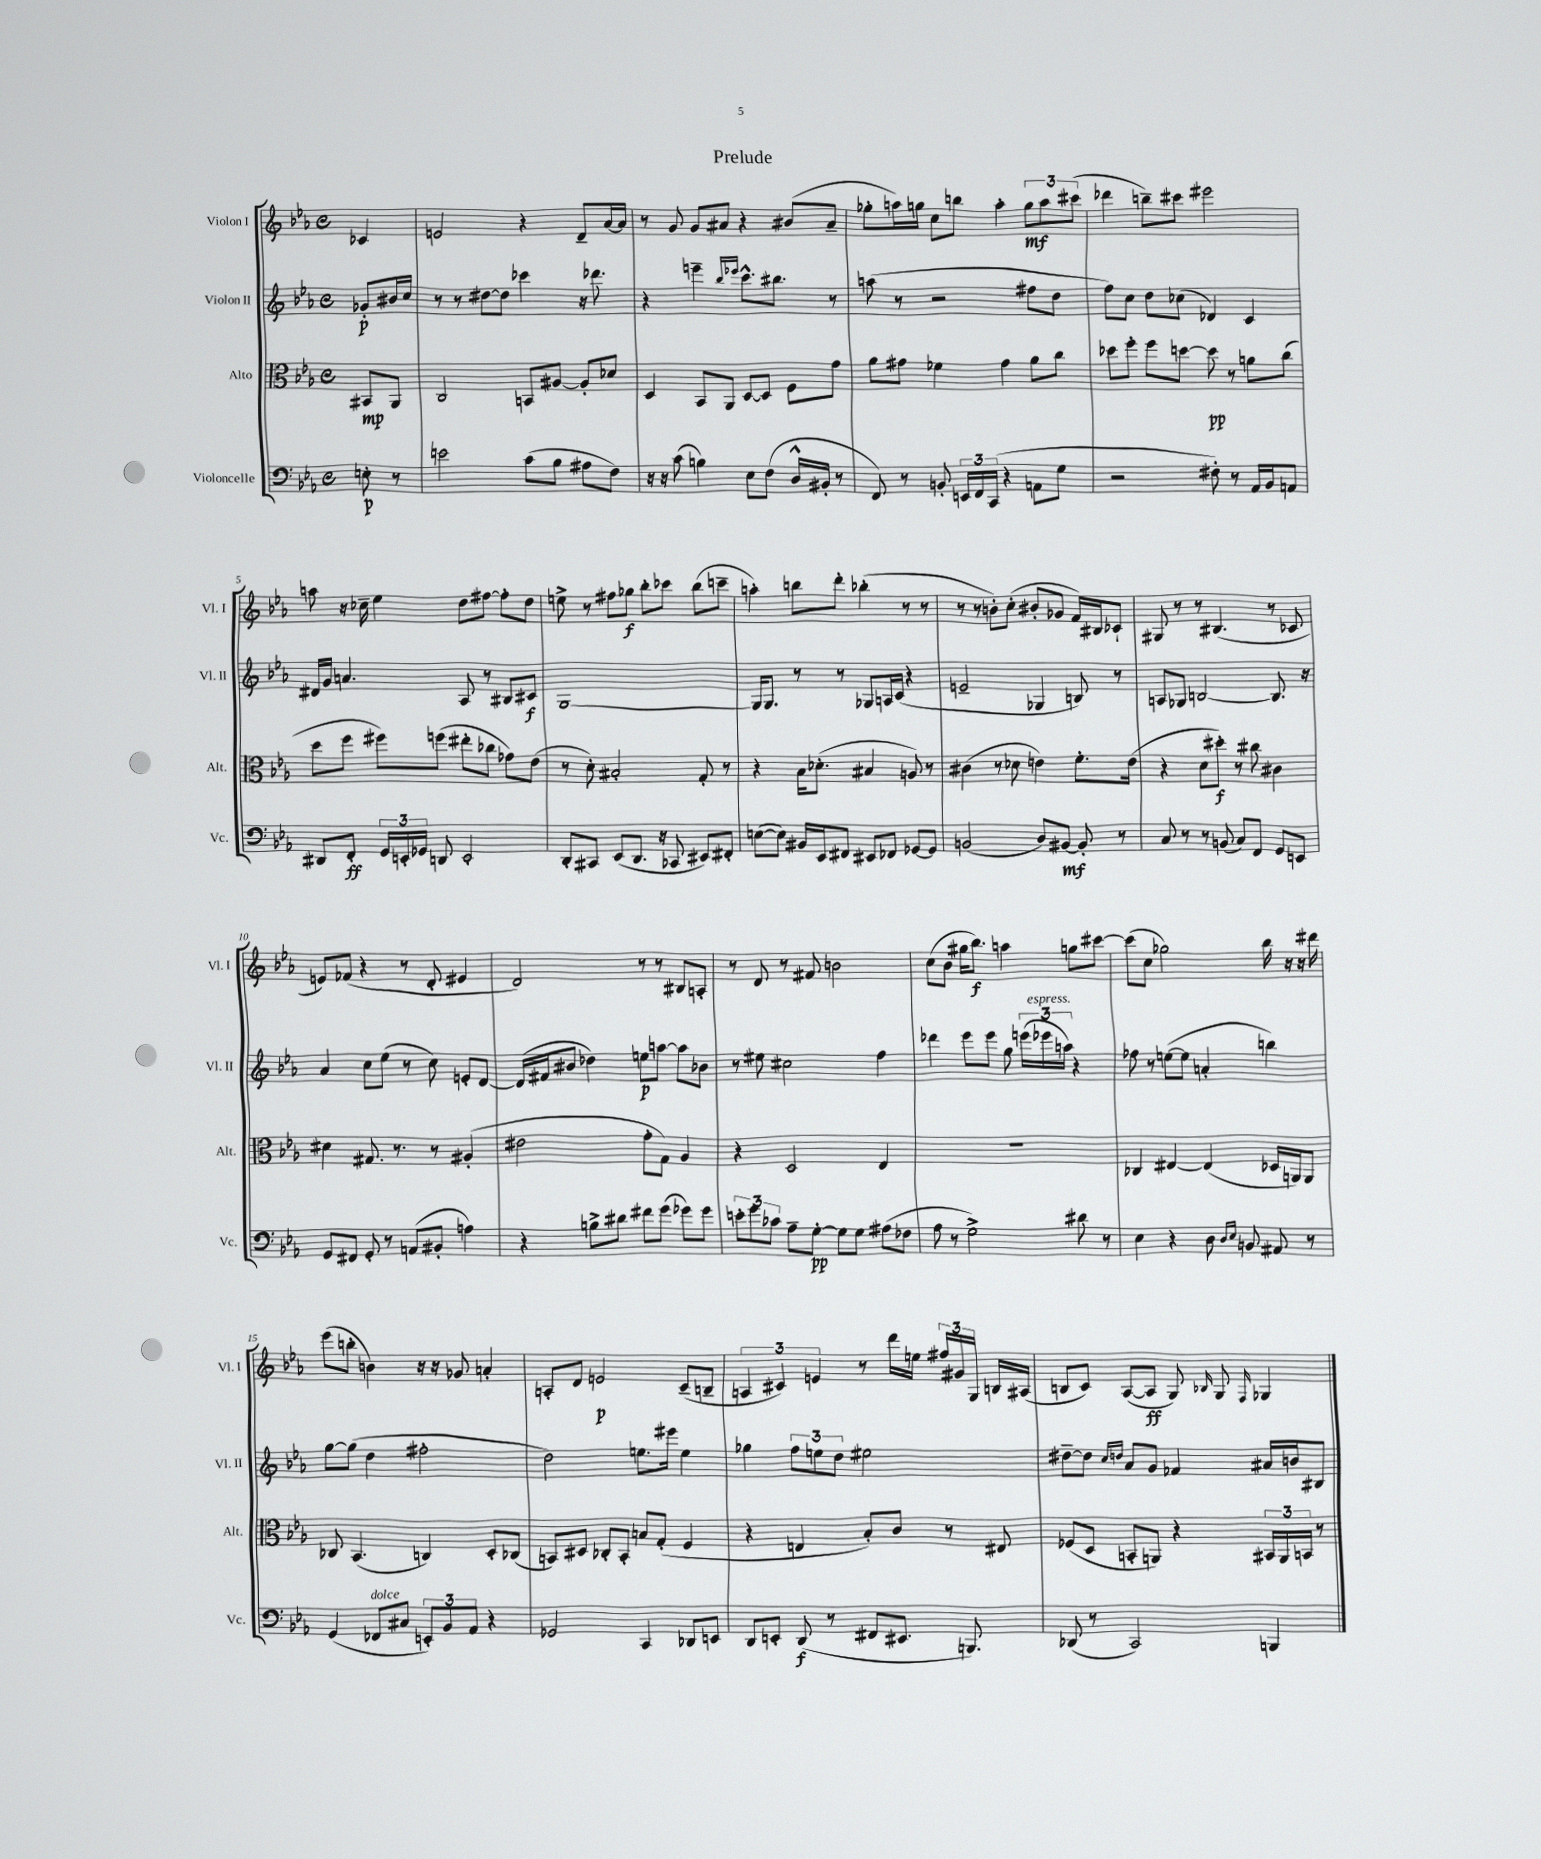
\header { title = "Prelude" }
<<
\new StaffGroup <<
\new Staff = "s0" \with { instrumentName = "Violon I" shortInstrumentName = "Vl. I" } {
    \clef treble \key ees \major \defaultTimeSignature \time 4/4 \partial 4
    \autoBeamOff ces'4 |
    e'2 r4 d'8[-- aes'16~ aes'16] |
    r8 g'8 g'8[ ais'8] r4 bis'8[( ais'8]-- |
    ges''8[-. a''16) g''16] c''8[ b''8] a''4-. \tuplet 3/2 { g''8[\mf a''8 cis'''8]( } |
    des'''4 b''8[--) cis'''8] eis'''2 |
    a''8 r16 ces''16-- ees''4 d''8[ fis''8]~ fis''8[-. d''8] |
    e''8-> r8 fis''8[ ges''8]\f bes''8[-. ces'''8] bes''8[( c'''8]-- |
    a''4-.) b''8[ d'''8]-. bes''4-.( r8 r8 |
    r8 r8 b'8[-.) c''8]-.( bis'8[-. ges'8] f'16[) bis16 ces'8]-! |
    gis8 r8 r8 bis4.( r8 ces'8 |
    e'8[) fes'8]( r4 r8 d'8-. eis'4 |
    d'2) r8 r8 bis8[ a8]-. |
    r8 d'8 r8 fis'8 b'2 |
    c''8[( bes'8] gis''16[ bes''8.]\f) a''4 g''8[ cis'''8]~ |
    cis'''8[( c''8] ges''2) bes''16 r16 r16 dis'''16 |
    ees'''8[( b''8]-. b'4) r16 r16 ges'8 a'4-. |
    a8[-. d'8] e'2\p c'8[--( b8]-- |
    \tuplet 3/2 { a4 cis'4) e'4 } r8 d'''16[ e''16] \tuplet 3/2 { fis''16[ gis'16 g16] } b16[ ais16]( |
    b8[ c'8]) aes8[~( aes8]\ff g8) \grace { bes16 } g8 \grace { f16 } ges4 \bar "|." |
}
\new Staff = "s1" \with { instrumentName = "Violon II" shortInstrumentName = "Vl. II" } {
    \clef treble \key ees \major \defaultTimeSignature \time 4/4 \partial 4
    \autoBeamOff ges'8[-.\p bis'16 c''16] |
    r8 r8 dis''8[~ dis''8] ces'''4 r16 des'''8. |
    r4 e'''4-- \grace { bes''16[ ees'''16] } c'''8.[-^ bis''8.] r8 |
    a''8( r8 r2 fis''8[ d''8] |
    f''8[) c''8] d''8[ ces''8]( des'4) c'4 |
    dis'16[ g'16] a'4. aes8 r8 bis8[ cis'8]\f |
    g1~ |
    g16[ g8.] r8 r8 ges8[ a16 c'16]( r4 |
    e'2-- ges4 b8) r8 |
    a8[ ges8] b2~ b8. r16 |
    aes'4 c''8[ ees''8]( r8 c''8) e'8[-. d'8]~ |
    d'16[( fis'16 bis'8] des''4) e''8[\p a''8]~ a''8[ bes'8] |
    r8 eis''8 cis''2 f''4 |
    des'''4 ees'''8[ ees'''8] g''8 \tuplet 3/2 { e'''16[( ees'''16^\markup { \italic "espress." } a''16]) } r4 |
    fes''8 r8 e''8[~( e''8] a'4-. b''4) |
    g''8[~ g''8]( d''4 fis''2-. |
    d''2) e''8.[ eis'''16] e''4 |
    ges''4 \tuplet 3/2 { f''8[ e''8 d''8] } eis''2 |
    dis''8[~-- dis''8] \grace { c''16[ d''16] } aes'8[ g'8] fes'4 ais'16[ b'16 bis8] \bar "|." |
}
\new Staff = "s2" \with { instrumentName = "Alto" shortInstrumentName = "Alt." } {
    \clef alto \key ees \major \defaultTimeSignature \time 4/4 \partial 4
    \autoBeamOff bis,8[\mp aes,8] |
    c2 b,8[ ais8]~ ais8[-. des'8] |
    d4 bes,8[ aes,8] d8[~ d8] f8[ g'8] |
    aes'8[ gis'8] fes'4 gis'4 aes'8[ c''8] |
    des''8[ f''8]-. f''8[ d''8]~ d''8\pp r8 a'8[ c''8]( |
    d''8[ f''8] fis''8[) f''8]( eis''8[-. ces''8] ges'8[) ees'8]( |
    r8 d'8-.) bis2-. g8-. r8 |
    r4 bes16[ des'8.]-.( bis4 a8) r8 |
    cis'4( r8 des'8 e'4) f'8.[-. e'16]( |
    r4 d'8[ dis''8]-.\f) r8 cis''8 cis'4 |
    dis'4 gis8. r8. r8 ais4-.( |
    eis'2 g'8[-. g8]) aes4 |
    r4 d2 ees4 |
    R1 |
    ces4 eis4~ eis4( des16[ a,16) a,8] |
    ces8 bes,4.( c4) d8[-. ces8]( |
    b,8[) dis8] ces8[-. b,8]-. b8[ g8]-.( f4 |
    r4 e4 bes8[-.) c'8] r8 eis8 |
    fes8[( d8] b,8[-. a,8]) r4 \tuplet 3/2 { bis,16[ a,16 b,16] } r8 \bar "|." |
}
\new Staff = "s3" \with { instrumentName = "Violoncelle" shortInstrumentName = "Vc." } {
    \clef bass \key ees \major \defaultTimeSignature \time 4/4 \partial 4
    \autoBeamOff e8-.\p r8 |
    e'2 c'8[( bes8] ais8[ f8]) |
    r16 r16 c'8( b4) ees8[ f8]( d16[-^ bis,16]-. r8 |
    f,8) r8 b,8-. \tuplet 3/2 { e,16[ f,16 c,16]( } r4 a,8[ g8] |
    r2 fis8-.) r8 aes,16[ bes,16 a,8] |
    dis,8[ f,8]-.\ff \tuplet 3/2 { g,16[ e,16-. ges,16] } d,8 e,2-. |
    d,8[-. cis,8] ees,8[( d,8.] r16 ces,8 eis,8[) fis,8]-. |
    e8[~( e8]) bis,16[ ees,16 fis,8] eis,8[ fes,8] ges,8[~ ges,8] |
    b,2( d8[) bis,8]~\mf bis,8-. r8 |
    c8 r8 r8 b,8( c8[) f,8] g,8[ e,8] |
    g,8[ fis,8] g,8-. r8 a,8[( bis,8]-. a4) |
    r4 b8[-> dis'8] fis'8[ g'8]( ges'8[) ges'8] |
    \tuplet 3/2 { e'8[-. g'8 ces'8] } aes8[-- g8]~-.\pp g8[ g8] ais8[( fes8] |
    aes8 r8 g2->) dis'8 r8 |
    ees4 r4 d8 \grace { d16[ ees16] } b,8 ais,8 r8 |
    g,4( fes,8[^\markup { \italic "dolce" } cis8] \tuplet 3/2 { e,8[-.) bes,8 aes,8] } r4 |
    ges,2 c,4 des,8[ e,8] |
    d,8[ e,8]-. d,8\f( r8 fis,8[ eis,8.] b,,8.) |
    des,8( r8 c,2) b,,4 \bar "|." |
}
>>
>>
